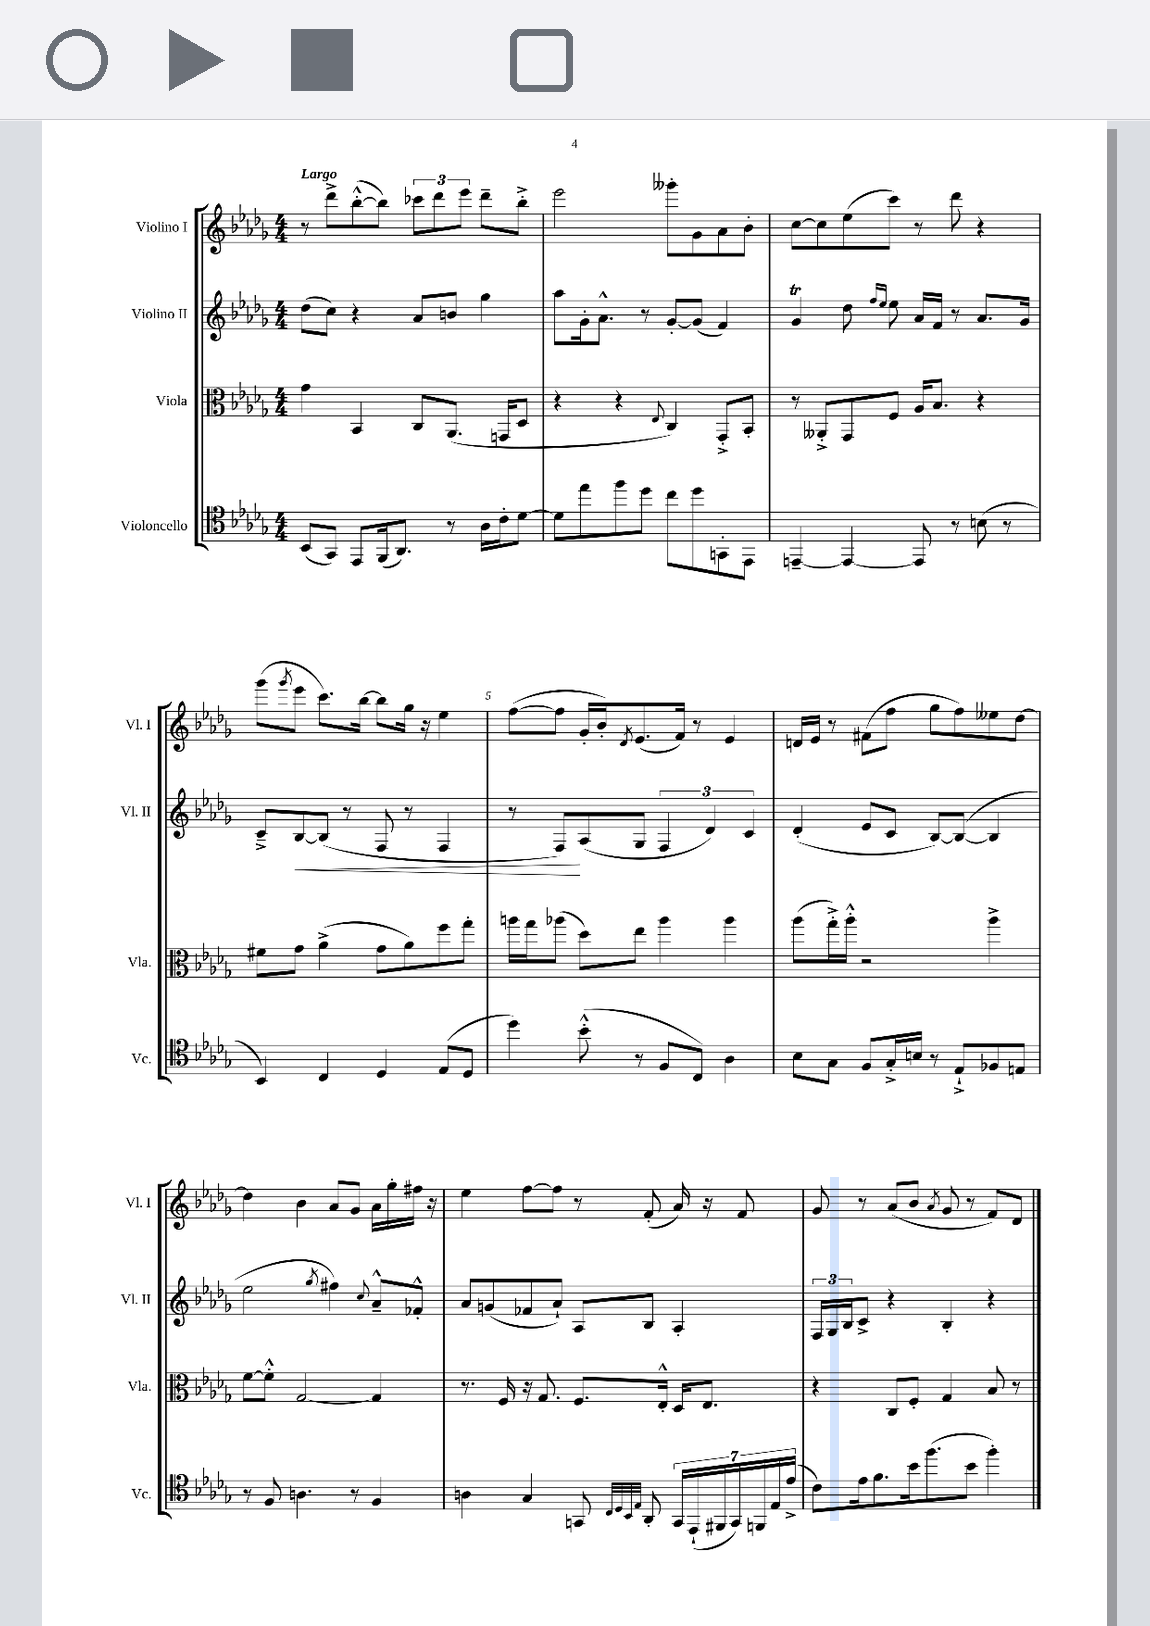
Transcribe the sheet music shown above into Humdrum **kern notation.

**kern	**kern	**kern	**kern
*staff4	*staff3	*staff2	*staff1
*clefC4	*clefC3	*clefG2	*clefG2
*k[b-e-a-d-g-]	*k[b-e-a-d-g-]	*k[b-e-a-d-g-]	*k[b-e-a-d-g-]
*M4/4	*M4/4	*M4/4	*M4/4
(8BB-/L	4g-\	(8dd-\L	8r
8GG-/J)	.	8cc\J)	8ddd-^\L
8EE-/L	4BB-/	4r	([8bb-'^^\
(16FF/k	.	.	8bb-\]J)
8.AA-/J)	.	.	.
.	8C/L	8a-/L	12ccc-\L
.	.	.	12ddd-\
8r	(8.AA-/J	8b/J	.
.	.	.	12eee-\J
16A-\LL	.	4gg-\	8ddd-~\L
16c'\J	16GG/LK	.	.
[8d-\J	8D-/J	.	8bb-'^\J
=	=	=	=
8d-\]L	4r	8aa-\L	2eee-\
8ee-\	.	16g-'\k	.
.	.	8.a-^^\J	.
8ff\	4r	.	.
8dd-\J	.	8r	.
.	8qqE-/	.	.
8cc\L	4C/)	[8g-'/L	8ggg--'\L
8dd-\	.	(8g-/]J	8g-\
8GG'\	8GG-'^/L	4f/)	8a-\
8EE-\J	8BB-'/J	.	8b-'\J
=	=	=	=
[4EE~/	8r	4g-/	[8cc\L
.	8AA--'^/L	.	8cc\]
4EE/_	8GG-/	8dd-\	(8ee-\
.	.	16qqff/LL	.
.	.	16qqee-/JJ	.
.	8F/J	8ee-\	8ccc\J)
8EE/]	16A-/LK	16a-/LL	8r
.	8.B-/J	16f/JJ	.
8r	.	8r	8ddd-\
(8B\	4r	8.a-/L	4r
8r	.	.	.
.	.	16g-/Jk	.
=	=	=	=
4BB-/)	8f#\L	8c~^/L	(8ggg-\L
.	.	.	8qggg-/
.	8g-\J	[8B-/	8eee-\J
4C/	(4a-^\	(8B-/]J	8.ccc\L)
.	.	8r	.
.	.	.	[16bb-\Jk
4D-/	8g-\L	8F/	8bb-\]L
.	8a-\)	8r	16gg-\Jk
.	.	.	16r
(8E-/L	8ff\	4F/	4ee-\
8D-/J	8gg-'\J	.	.
=	=	=	=
4dd-\)	16aa\LL	8r	([8ff\L
.	16gg-\J	.	.
.	(8aa-\J	8F/L)	8ff\]J
(8b-'^^\	8dd-\L)	(8A-/	16g-'/LL
.	.	.	16b-'/J)
.	.	.	8qd-/
8r	8ee-\J	8G-/J	(8.e-/
8F/L	4aa-\	6F/	.
.	.	.	16f/Jk)
8C/J)	.	.	8r
.	.	6d-/)	.
4A-\	4aa-\	.	4e-/
.	.	6c/	.
=	=	=	=
8B-\L	(8aa-\L	(4d-'/	16d/LL
.	.	.	16e-/JJ
8G-\J	16gg-'^\L)	.	8r
.	16aa-'^^\JJ	.	.
8F/L	2r	8e-/L	(8f#\L
16G-'^/L	.	8c/J	8ff\J
16B/JJ	.	.	.
8r	.	[8B-/L)	8gg-\L
8E-`^/L	.	(8B-/_J	8ff\)
8F-/	4aa-^\	4B-/]	8ee--\
8E/J	.	.	[8dd-\J
=	=	=	=
8r	[8f\L	2ee-\	4dd-\]
8F/	8f'^^\]J	.	.
4.A\	[2G-/	.	4b-\
.	.	8qgg-/	.
.	.	4ff#\)	8a-/L
8r	.	.	8g-/J
.	.	8qqcc/	.
4F/	4G-/]	8a-~^^/L	16a-\LL
.	.	.	16gg-'\
.	.	8f-'^^/J	16ff#\JJ
.	.	.	16r
=	=	=	=
4A\	8.r	8a-/L	4ee-\
.	.	(8g/	.
.	16F/	.	.
4G-/	16r	8f-/	[8ff\L
.	8.G-/	.	.
.	.	8a-`/J)	8ff\]J
8GG/	8.F/L	8A-/L	8r
32qqC/LLL	.	.	.
32qqD-/	.	.	.
32qqBB-/	.	.	.
32qqE-/JJJ	.	.	.
8AA-'/	.	8B-/J	(8f'/
.	16E-'^^/Jk	.	.
28GG/LL	16D-/LK	4A-'/	16a-/)
(28EE-`/	.	.	.
.	8.E-/J	.	16r
28FF#/	.	.	.
28GG/)	.	.	.
.	.	.	8f/
28FF/	.	.	.
28E-/	.	.	.
(28e-^/JJ	.	.	.
=	=	=	=
8c\L)	4r	24F/LL	8g-/
.	.	24G-/	.
.	.	24B-/J	.
16e-\k	.	8c^/J	8r
8.f\	.	.	.
.	8C/L	4r	(8a-/L
16b-\k	8F'/J	.	8b-/J
(8.ff\	.	.	.
.	.	.	8qa-/
.	4G-/	4B-'/	8g-/
8b-\J	.	.	8r
4ff'\)	8B-/	4r	8f/L)
.	8r	.	8d-/J
==	==	==	==
*-	*-	*-	*-
